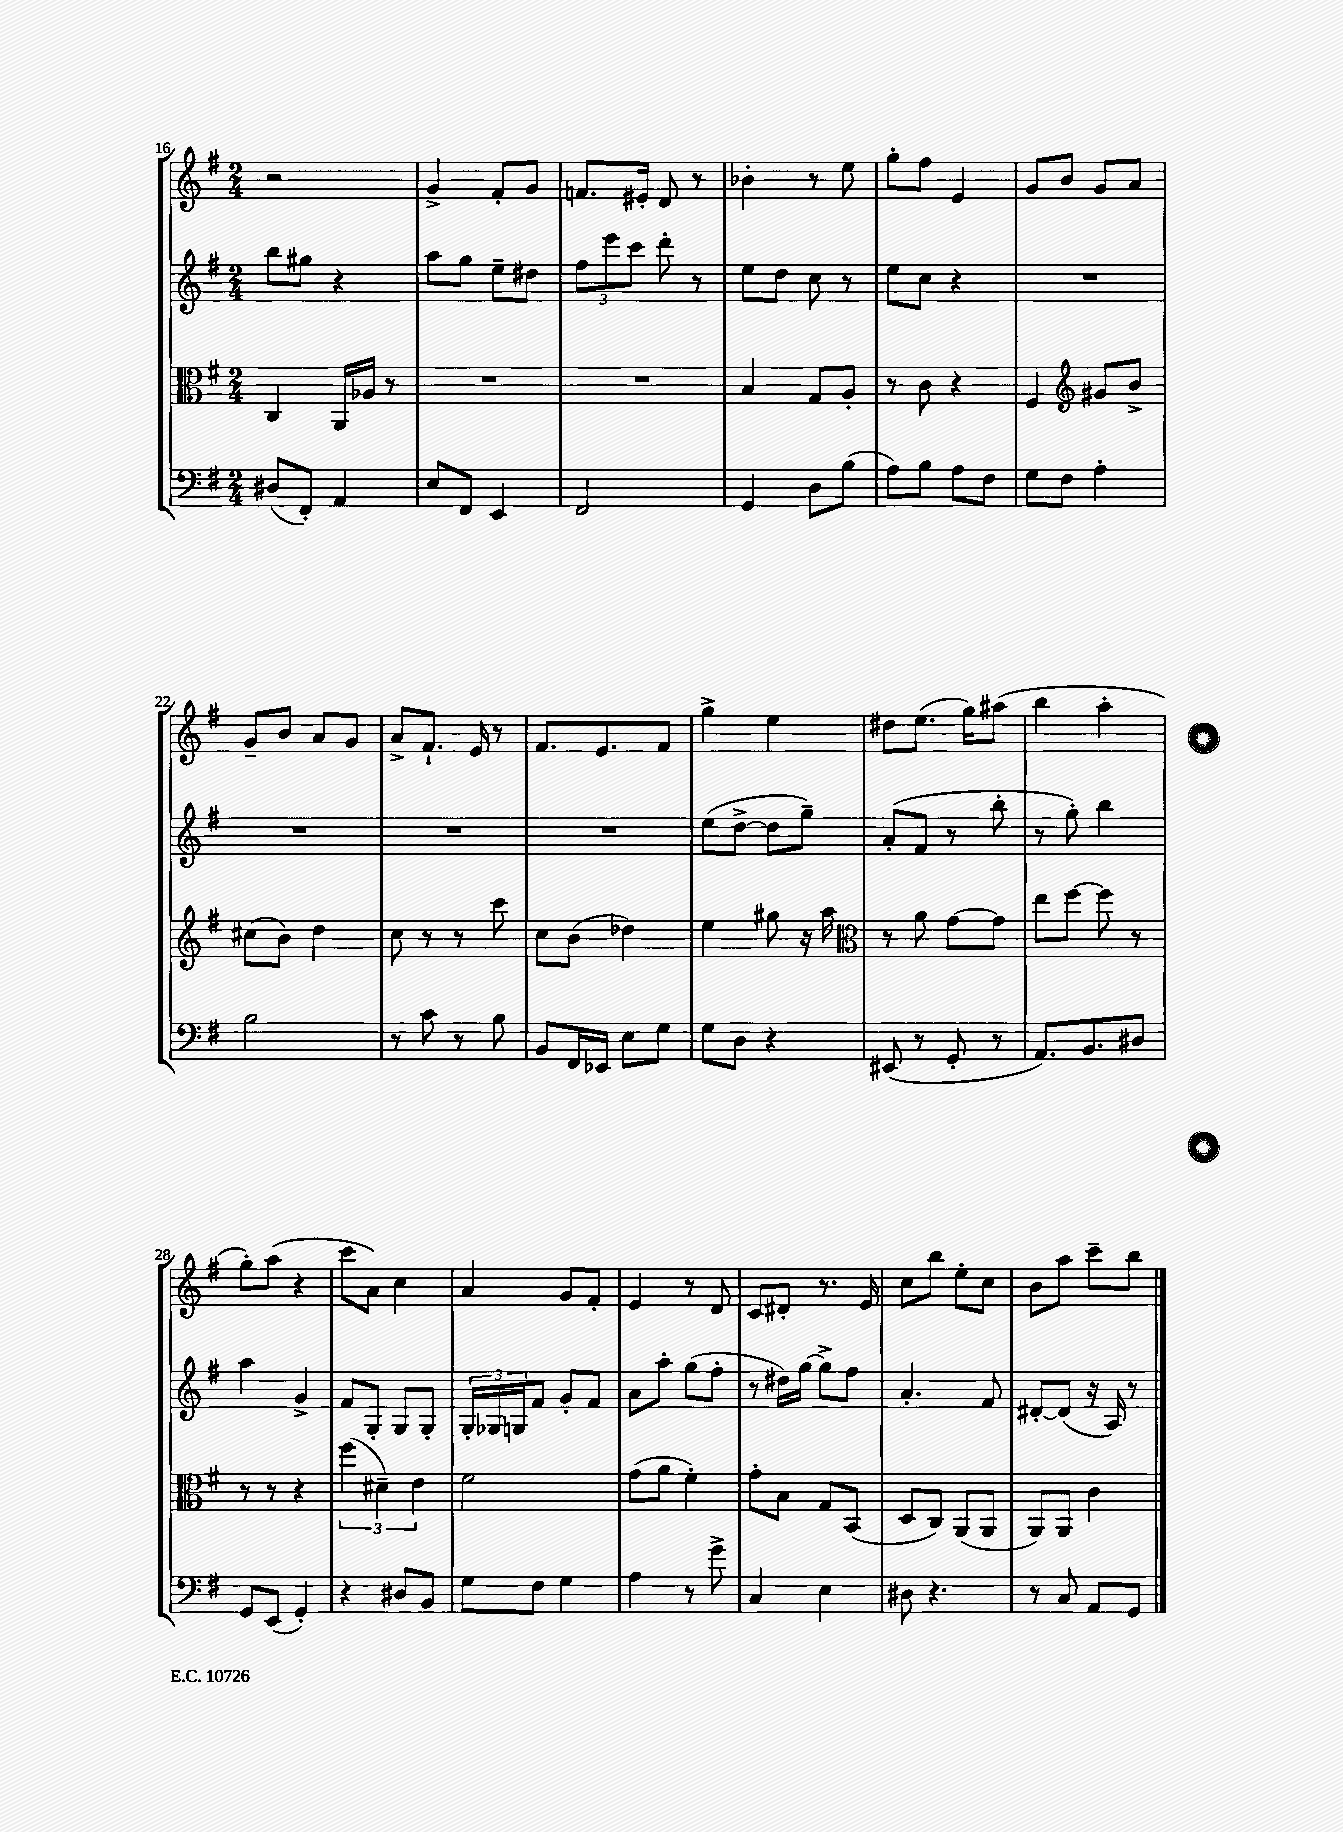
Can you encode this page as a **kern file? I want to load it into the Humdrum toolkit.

**kern	**kern	**kern	**kern
*part4	*part3	*part2	*part1
*staff4	*staff3	*staff2	*staff1
*clefF4	*clefC3	*clefG2	*clefG2
*k[f#]	*k[f#]	*k[f#]	*k[f#]
*M2/4	*M2/4	*M2/4	*M2/4
=16	=16	=16	=16
(8D#X/L	4C/	8bb\L	2r
8FF#'/J)	.	8gg#X\J	.
4AA/	16AA/LL	4r	.
.	16A-X/JJ	.	.
.	8r	.	.
=17	=17	=17	=17
8E/L	2r	8aa\L	4g^/
8FF#/J	.	8gg\J	.
4EE/	.	8ee~\L	8f#'/L
.	.	8dd#X\J	8g/J
=18	=18	=18	=18
2FF#/	2r	12ff#\L	8.fn/L
.	.	12eee\	.
.	.	12ccc\J	.
.	.	.	16e#X'/Jk
.	.	8ddd'\	8d/
.	.	8r	8r
=19	=19	=19	=19
4GG/	4B/	8ee\L	4b-X'\
.	.	8dd\J	.
8D\L	8G/L	8cc\	8r
(8B\J	8A'/J	8r	8ee\
=20	=20	=20	=20
8A\L)	8r	8ee\L	8gg'\L
8B\J	8c\	8cc\J	8ff#\J
8A\L	4r	4r	4e/
8F#\J	.	.	.
=21	=21	=21	=21
8G\L	4F#/	2r	8g/L
8F#\J	.	.	8b/J
*	*clefG2	*	*
4A'\	8g#X/L	.	8g/L
.	8b^/J	.	8a/J
!!LO:LB:g=z
=22	=22	=22	=22
2B\	(8cc#X\L	2r	8g~/L
.	8b\J)	.	8b/J
.	4dd\	.	8a/L
.	.	.	8g/J
=23	=23	=23	=23
8r	8cc\	2r	8a^/L
8c\	8r	.	8.f#`/J
8r	8r	.	.
.	.	.	16e/
8B\	8ccc\	.	8r
=24	=24	=24	=24
8BB/L	8cc\L	2r	8.f#/L
16FF#/L	(8b\J	.	.
16EE-X/JJ	.	.	8.e/
8E\L	4dd-X\)	.	.
8G\J	.	.	8f#/J
=25	=25	=25	=25
8G\L	4ee\	(8ee\L	4gg^\
8D\J	.	[8dd^\J	.
4r	8gg#X\	8dd\L]	4ee\
.	16r	8gg~\J)	.
.	16aa\	.	.
=26	=26	=26	=26
*	*clefC3	*	*
(8EE#X/	8r	(8a'/L	8dd#X\L
8r	8a\	8f#/J	(8.ee\J
8GG'/	[8g\L	8r	.
.	.	.	16gg\KL)
8r	8g\J]	8bb'\	(8aa#X\J
=27	=27	=27	=27
8.AA/L)	8ee\L	8r	4bb\
.	[8ff#\J	8gg'\)	.
8.BB/	.	.	.
.	8ff#\]	4bb\	4aa'\
8D#X/J	8r	.	.
!!LO:LB:g=z
=28	=28	=28	=28
8GG/L	8r	4aa\	8gg'\L)
(8EE/J	8r	.	(8aa\J
4GG'/)	4r	4g^/	4r
=29	=29	=29	=29
4r	(6ff#\	8f#/L	8ccc\L
.	.	8G'/J	8a\J)
.	6d#X~\)	.	.
8D#X/L	.	8G/L	4cc\
.	6e\	.	.
8BB/J	.	8G'/J	.
=30	=30	=30	=30
8G\L	2f#\	24G'/LL	4a/
.	.	24G-X/	.
.	.	24Gn/J	.
8F#\J	.	8f#/J	.
4G\	.	8g'/L	8g/L
.	.	8f#/J	8f#'/J
=31	=31	=31	=31
4A\	(8g\L	8a\L	4e/
.	8a\J	8aa'\J	.
8r	4f#'\)	(8gg\L	8r
8g^\	.	8ff#'\J	8d/
=32	=32	=32	=32
4C/	8g'\L	8r	8c/L
.	8B\J	16dd#X\LL)	8d#X'/J
.	.	[16gg\JJ	.
4E\	8G/L	8gg^\L]	8.r
.	(8BB/J	8ff#\J	.
.	.	.	16e/
=33	=33	=33	=33
8D#X\	8D/L	4.a'/	8cc\L
4.r	8C/J)	.	8bb\J
.	(8AA/L	.	8ee'\L
.	8AA/J	8f#/	8cc\J
=34	=34	=34	=34
8r	8AA/L)	[8d#X'/L	8b\L
8C/	8AA/J	(8d#/J]	8aa\J
8AA/L	4c\	16r	8ccc~\L
.	.	16A/)	.
8GG/J	.	8r	8bb\J
==	==	==	==
*-	*-	*-	*-
